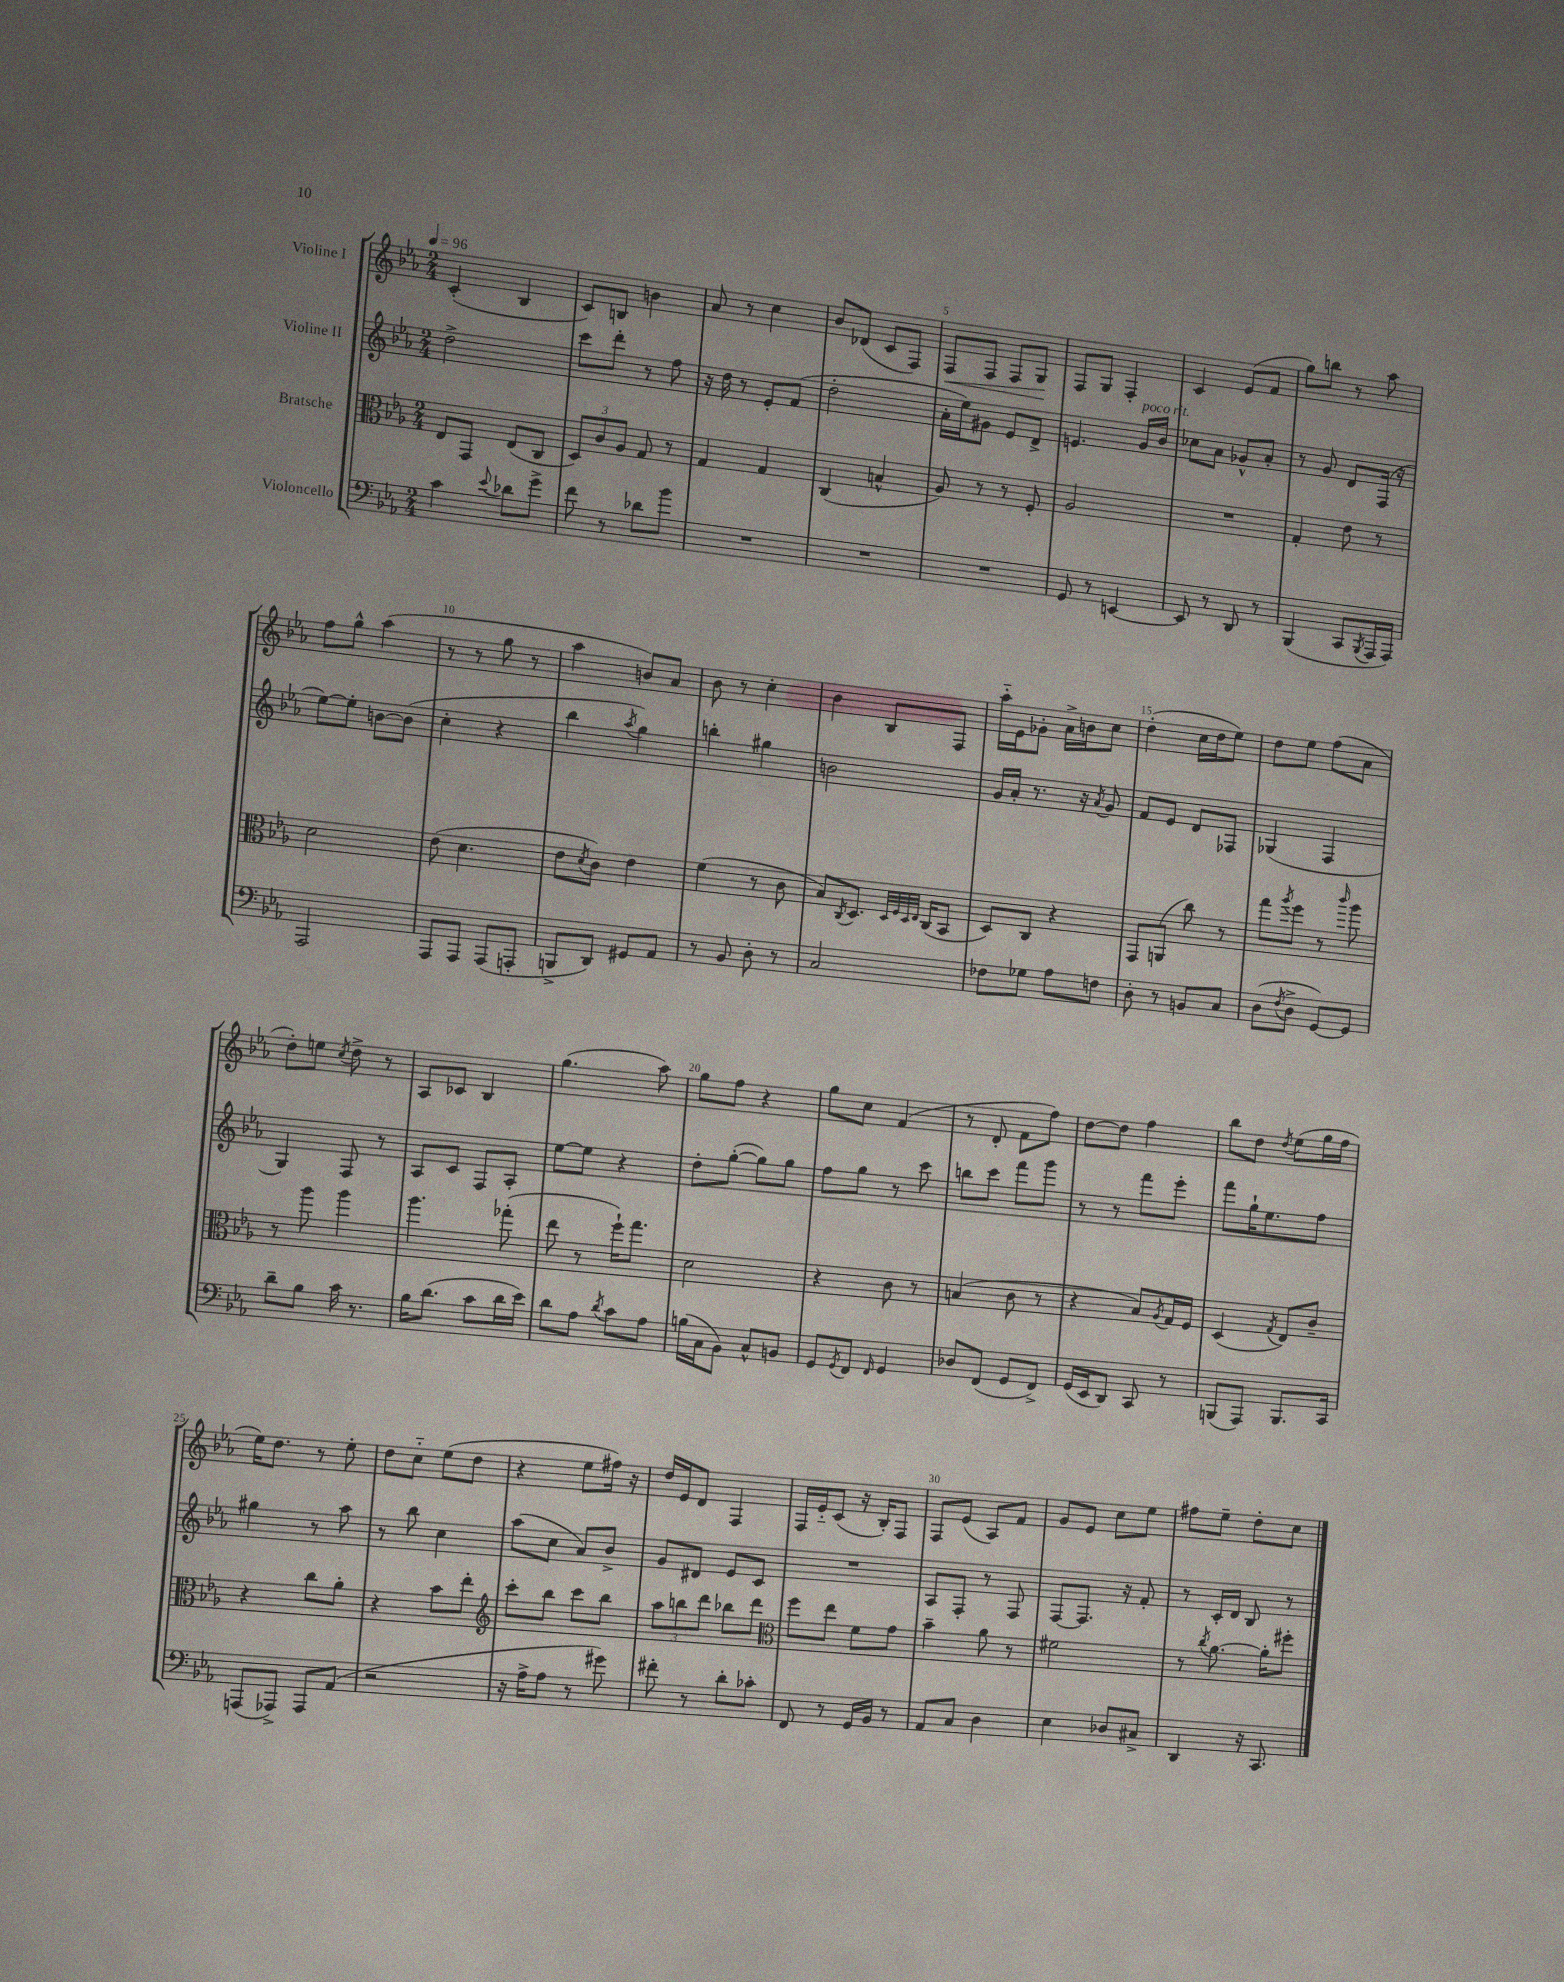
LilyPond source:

<<
\new StaffGroup <<
\new Staff = "s0" \with { instrumentName = "Violine I" } {
    \clef treble \key ees \major \numericTimeSignature \time 2/4 \tempo 4 = 96
    c'4-.( bes4 |
    c'8) b8 b'4 |
    aes'8 r8 c''4 |
    bes'8 des'8( c'8 f8) |
    f8\< f8 f8 g8\! |
    f8 g8 f4-. |
    c'4 ees'8( f'8 |
    g''8) b''8 r8 aes''8 |
    f''8 g''8-^ aes''4( |
    r8 r8 g''8 r8 |
    aes''4 b'8) aes'8 |
    bes'8 r8 c''4-. |
    bes'4 bes8 f8 |
    aes''16-_ ees'16 ges'8-. aes'16-> b'16 c''8 |
    d''4-.( c''16 d''16 ees''8) |
    d''8 ees''8 f''8( aes'8 |
    d''8-.) e''8 \acciaccatura { c''8 } d''8-> r8 |
    aes8 ces'8 bes4 |
    g''4.( aes''8) |
    g''8 f''8 r4 |
    g''8 c''8 f'4( |
    r8 d'8-. f'8 f''8) |
    d''8~ d''8 f''4 |
    bes''8 d''8 \acciaccatura { d''8 } ees''8( g''16 f''16 |
    ees''16) d''8. r8 ees''8-. |
    d''8 c''8-_ ees''8( d''8 |
    r4 ees''8 fis''16) r16 |
    d''16 ees'16 d'8 f4 |
    f16 ees'16-_ c'8( r16 bes16-.) f8 |
    f8 ees'8( aes8) f'8 |
    g'8 ees'8 c''8 ees''8 |
    fis''8 ees''8-- d''8-. c''8 \bar "|." |
}
\new Staff = "s1" \with { instrumentName = "Violine II" } {
    \clef treble \key ees \major \numericTimeSignature \time 2/4
    d''2-> |
    c'''8 d'''8-. r8 f''8 |
    r16 d''16 r8 ees'8-. f'8( |
    d''2-. |
    aes'16-. ees''16) gis'8 ees'8 d'8-> |
    e'4. g'16^\markup { \italic "poco rit." } bes'16 |
    ces''8 aes'8 ges'8-^ aes'8-. |
    r8 g'8 d'8 f16( r16 |
    ees''8~) ees''8-. b'8~ b'8( |
    c''4-. r4 |
    bes''4 \acciaccatura { aes''8 } g''4) |
    b''4-. gis''4 |
    b'2 |
    g'16 aes'16-. r8. r16 \acciaccatura { aes'8 } g'8 |
    f'8 ees'8 d'8 fes8 |
    ges4( f4 |
    g4) f8 r8 |
    aes8 c'8 f8 aes8-. |
    ees''8~ ees''8 r4 |
    d''8-. g''8~-.( g''8) g''8 |
    f''8 g''8 r8 c'''8 |
    b''8 c'''8 f'''8 g'''8 |
    r8 r8 f'''8 ees'''8-. |
    f'''8 g''16-! ees''8. f''8 |
    gis''4 r8 aes''8 |
    r8 bes''8 c''4 |
    aes''8( c''8 aes'8) bes'8-> |
    g'8 dis'8 ees'8 c'8 |
    R2 |
    aes8 f8-. r8 f8 |
    f8~ f8. r16 f'8-. |
    r8 c'16-. d'16 bes8 r8 \bar "|." |
}
\new Staff = "s2" \with { instrumentName = "Bratsche" } {
    \clef alto \key ees \major \numericTimeSignature \time 2/4
    ees8 g,8 ees8( c8 |
    \tuplet 3/2 { d8) c'8 aes8 } g8 r8 |
    g4 g4 |
    c4( b4-^ |
    aes8) r8 r8 f8-. |
    aes2 |
    R2 |
    g4-. ees'8 r8 |
    d'2 |
    ees'8( d'4. |
    ees'8 \acciaccatura { d'8 } c'8) ees'4 |
    f'4( r8 c'8 |
    bes8) \acciaccatura { c8 } d8. \grace { d32 f32 d32 ees32 } c16( bes,8 |
    d8) c8 r4 |
    g,8 a,8( c''8) r8 |
    g''8 \acciaccatura { aes''8 } f''8 r8 \grace { c'''16 } aes''8 |
    r8 aes''8 aes''4 |
    aes''4. ges''8-.( |
    ees''8 r8 f''16-!) g''8. |
    d'2 |
    r4 c'8 r8 |
    b4( c'8 r8 |
    r4 bes8) \acciaccatura { aes8 } g16 f16 |
    d4( \acciaccatura { g8 } ees8) c'8-- |
    r4 c''8 aes'8-. |
    r4 bes'8 ees''8-. |
    \clef treble c'''8-. bes''8 c'''8 bes''8 |
    \tuplet 3/2 { aes''8 b''8 d'''8 } bes''8 d'''8 |
    \clef alto f''8 ees''8 f'8 g'8 |
    bes'4-- aes'8 r8 |
    fis'2 |
    r8 \acciaccatura { c''8 } aes'8.~ aes'16-. fis''8-. \bar "|." |
}
\new Staff = "s3" \with { instrumentName = "Violoncello" } {
    \clef bass \key ees \major \numericTimeSignature \time 2/4
    c'4 \appoggiatura { ees'8 } des'8 g'8-> |
    f'8 r8 des'8 bes'8 |
    R2 |
    R2 |
    R2 |
    g,8 r8 e,4~ |
    e,8 r8 d,8 r8 |
    bes,,4( c,8 \acciaccatura { bes,,8 } aes,,16 aes,,16) |
    aes,,2 |
    aes,,8 aes,,8 aes,,8( a,,8-. |
    b,,8-> d,8) gis,8 aes,8 |
    r8 bes,8 d8-. r8 |
    c2 |
    fes8 ges8 aes8 f8 |
    d8-. r8 b,8 c8 |
    d8( \acciaccatura { f8 } d8-> g,8~) g,8 |
    d'8-- bes8 c'16 r8. |
    bes16 d'8.( c'8 d'16 ees'16) |
    d'8 aes8 \acciaccatura { d'8 } c'8 aes8 |
    b16( c16 bes,8) c8-^ b,8 |
    g,8 \acciaccatura { g,8 } f,8 \grace { f,16 } g,4 |
    des8 f,8( g,8 f,8->) |
    g,16( ees,16 d,8) c,8 r8 |
    b,,8( aes,,8) b,,8. c,16 |
    a,,8( aes,,8->) aes,,8 aes,8( |
    r2 |
    r16 aes16-> aes8 r8 gis'8) |
    fis'8-. r8 d'8-. ces'8-. |
    f,8 r8 g,16 bes,16 r8 |
    aes,8 c8 d4 |
    ees4 des8 cis8-> |
    d,4 r16 c,8. \bar "|." |
}
>>
>>
\layout { \context { \Score \override BarNumber.break-visibility = ##(#f #t #t) barNumberVisibility = #(every-nth-bar-number-visible 5) } }
